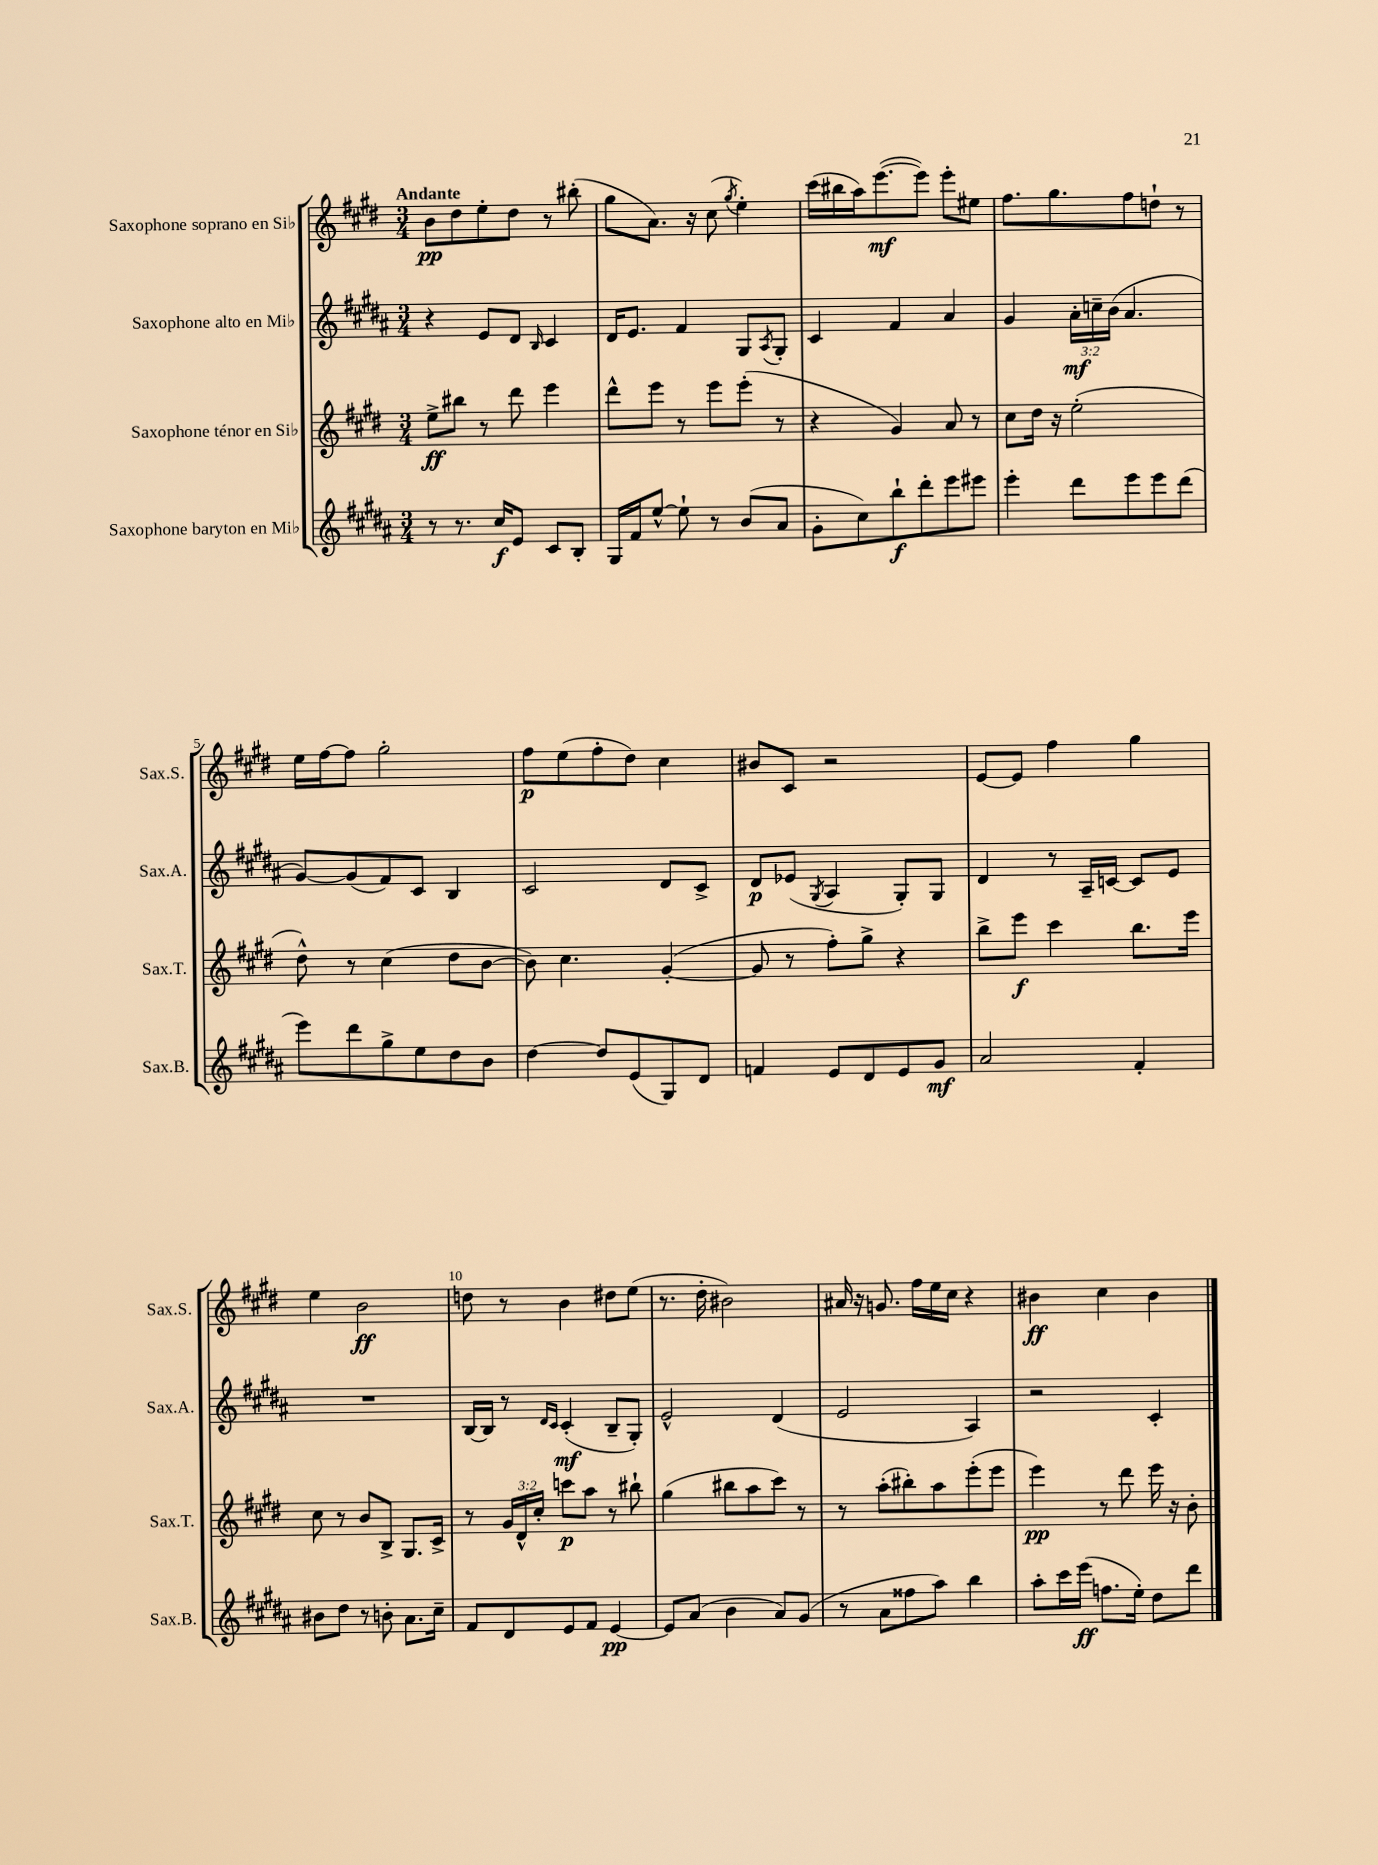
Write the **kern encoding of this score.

**kern	**kern	**kern	**kern
*staff4	*staff3	*staff2	*staff1
*clefG2	*clefG2	*clefG2	*clefG2
*k[f#c#g#d#a#]	*k[f#c#g#d#]	*k[f#c#g#d#a#]	*k[f#c#g#d#]
*M3/4	*M3/4	*M3/4	*M3/4
8r	8ee^	4r	8b
8.r	8bb#	.	8dd#
.	8r	8e	8ee'
16cc#	.	.	.
8e	8ddd#	8d#	8dd#
.	.	16qqB	.
8c#	4eee	4c#	8r
8B'	.	.	(8bb#'
=	=	=	=
16G#	8ddd#^^	16d#	8gg#
16f#	.	8.e	.
[8ee^^	8eee	.	8.a)
8ee`]	8r	4f#	.
.	.	.	16r
8r	8eee	.	(8cc#
.	.	.	8qgg#
(8b	(8eee'	8G#	4ee')
.	.	8qA#	.
8a#	8r	8G#'	.
=	=	=	=
8g#'	4r	4c#	(16ccc#
.	.	.	16bb#
8cc#)	.	.	16aa)
.	.	.	([8.eee
8bb`	4g#)	4f#	.
8ddd#'	.	.	8eee])
8eee	8a	4a#	8eee'
8eee#	8r	.	8ee#
=	=	=	=
4eee'	8cc#	4g#	8.ff#
.	16dd#	.	.
.	16r	.	8.gg#
8ddd#	(2ee'	24a#'	.
.	.	24cc~	.
.	.	(24b	.
8eee	.	4.a#	8ff#
8eee	.	.	8dd`
(8ddd#	.	.	8r
=	=	=	=
8eee)	8dd#^^)	[8g#)	16ee
.	.	.	[16ff#
8ddd#	8r	(8g#]	8ff#]
8gg#^	(4cc#	8f#)	2gg#'
8ee	.	8c#	.
8dd#	8dd#	4B	.
8b	[8b	.	.
=	=	=	=
[4dd#	8b])	2c#	8ff#
.	4.cc#	.	(8ee
8dd#]	.	.	8ff#'
(8e	.	.	8dd#)
8G#)	([4g#'	8d#	4cc#
8d#	.	8c#^	.
=	=	=	=
4f	8g#]	8d#	8b#
.	8r	(8e-	8c#
.	.	8qG#	.
8e	8ff#')	4A#	2r
8d#	8gg#^	.	.
8e	4r	8G#')	.
8g#	.	8G#	.
=	=	=	=
2a#	8bb^	4d#	[8e
.	8eee	.	8e]
.	4ccc#	8r	4ff#
.	.	16A#~	.
.	.	[16c	.
4f#'	8.bb	8c]	4gg#
.	.	8e	.
.	16eee	.	.
=	=	=	=
8b#	8cc#	2.r	4ee
8dd#	8r	.	.
8r	8b	.	2b
8b'	8B^	.	.
8.a#	8.G#	.	.
16cc#~	16c#^	.	.
=	=	=	=
8f#	8r	[16B	8dd
.	.	16B]	.
8d#	24g#	8r	8r
.	24d#^^	.	.
.	24cc#'	.	.
.	.	16qqd#	.
.	.	16qqc#	.
8e	8ccc	(4c#'	4b
8f#	8aa	.	.
[4e	8r	8B~	8dd#
.	8bb#`	8G#')	(8ee
=	=	=	=
8e]	(4gg#	2e^^	8.r
(8a#	.	.	.
.	.	.	16dd#'
4b	8bb#	.	2b#)
.	8aa	.	.
8a#)	8ccc#)	(4d#	.
(8g#	8r	.	.
=	=	=	=
8r	8r	2e	16a#
.	.	.	16r
8a#	(8aa'	.	8.g
8ff##	8bb#')	.	.
.	.	.	16ff#
8aa#)	8aa	.	16ee
.	.	.	16cc#
4bb	(8eee'	4A#)	4r
.	8eee	.	.
=	=	=	=
8aa#'	4eee)	2r	4b#
16ccc#	.	.	.
(16eee	.	.	.
8.ff	8r	.	4cc#
.	8ddd#	.	.
16ee')	.	.	.
8dd#	16eee	4c#'	4b#
.	16r	.	.
8ddd#	8b'	.	.
==	==	==	==
*-	*-	*-	*-
